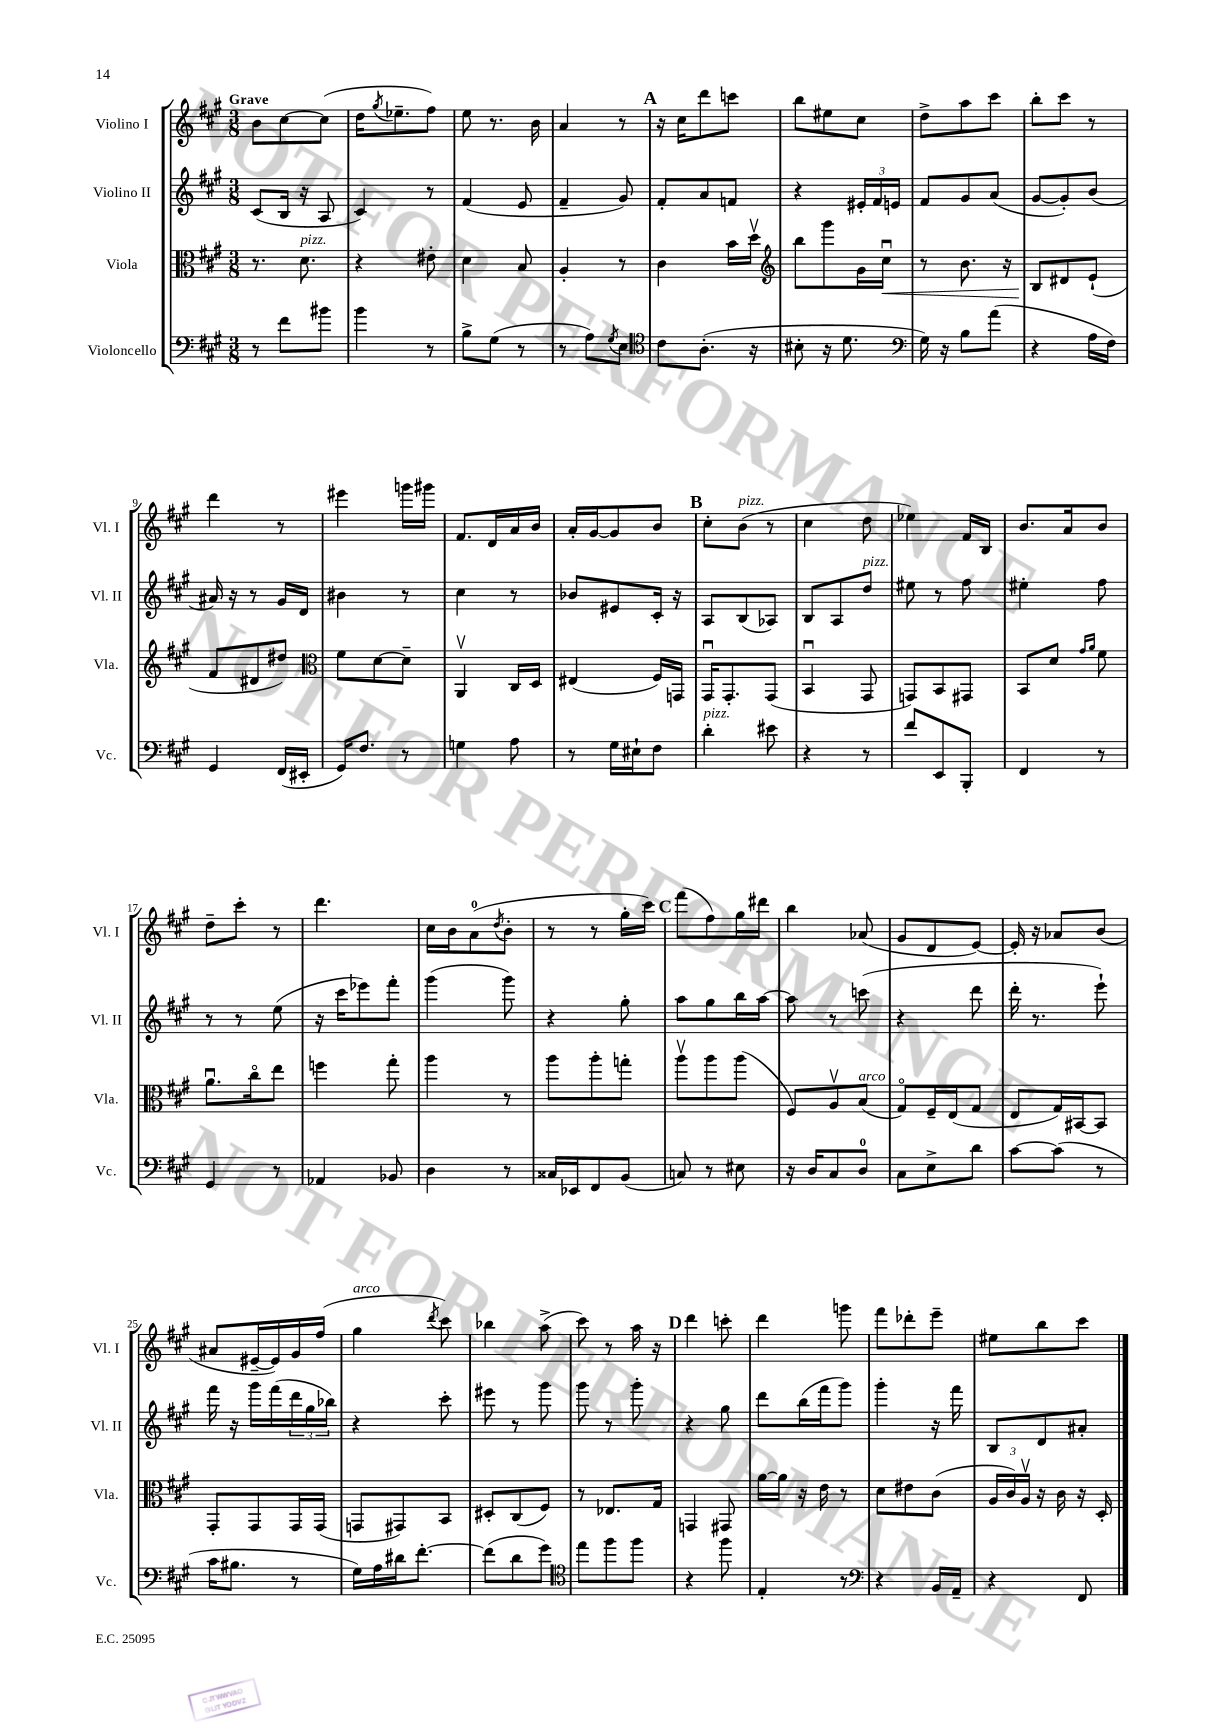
<<
\new StaffGroup <<
\new Staff = "s0" \with { instrumentName = "Violino I" shortInstrumentName = "Vl. I" } {
    \clef treble \key a \major \numericTimeSignature \time 3/8 \tempo "Grave"
    b'8 cis''8~ cis''8( |
    d''16 \acciaccatura { gis''8 } ees''8.-- fis''8) |
    e''8 r8. b'16 |
    a'4 r8 |
    \mark \markup { \bold "A" } r16 cis''16 d'''8 c'''8 |
    b''8 eis''8 cis''8 |
    d''8-> a''8 cis'''8 |
    b''8-. cis'''8 r8 |
    d'''4 r8 |
    eis'''4 g'''16 gis'''16 |
    fis'8. d'16 a'16 b'16 |
    a'16-. gis'16~ gis'8 b'8 |
    \mark \markup { \bold "B" } cis''8-. b'8^\markup { \italic "pizz." }( r8 |
    cis''4 d''8 |
    ees''4) fis'16 b16 |
    b'8. a'16 b'8 |
    d''8-- cis'''8-. r8 |
    d'''4. |
    cis''16 b'16 a'8-0( \acciaccatura { d''8 } b'8-. |
    r8 r8 gis''16-. cis'''16) |
    \mark \markup { \bold "C" } fis'''8( fis''8) gis''16 dis'''16 |
    b''4 aes'8( |
    gis'8 d'8 e'8~) |
    e'16-. r16 aes'8 b'8( |
    ais'8 eis'16~-- eis'16) gis'16 fis''16( |
    gis''4^\markup { \italic "arco" } \acciaccatura { d'''8 } cis'''8) |
    bes''4 a''8->( |
    cis'''8) r8 a''16 r16 |
    \mark \markup { \bold "D" } d'''4 c'''8-. |
    d'''4 g'''8 |
    fis'''8 des'''8-. e'''8-- |
    eis''8 b''8 cis'''8 \bar "|." |
}
\new Staff = "s1" \with { instrumentName = "Violino II" shortInstrumentName = "Vl. II" } {
    \clef treble \key a \major \numericTimeSignature \time 3/8
    cis'8( b16 r16 a8 |
    cis'4) r8 |
    fis'4( e'8 |
    fis'4-- gis'8) |
    \mark \markup { \bold "A" } fis'8-. a'8 f'8 |
    r4 \tuplet 3/2 { eis'16-. fis'16 e'16 } |
    fis'8 gis'8 a'8( |
    gis'8~ gis'8-.) b'8( |
    ais'16) r16 r8 gis'16 d'16 |
    bis'4 r8 |
    cis''4 r8 |
    bes'8 eis'8 cis'16-. r16 |
    \mark \markup { \bold "B" } a8 b8( aes8) |
    b8 a8 d''8^\markup { \italic "pizz." } |
    eis''8 r8 fis''8 |
    eis''4-. fis''8 |
    r8 r8 e''8( |
    r16 cis'''16 ees'''8) fis'''8-. |
    gis'''4( gis'''8) |
    r4 gis''8-. |
    \mark \markup { \bold "C" } a''8 gis''8 b''16 a''16~ |
    a''8 r8 c'''8( |
    r4 d'''8 |
    d'''16-. r8. e'''8-!) |
    fis'''16 r16 gis'''16 fis'''16( \tuplet 3/2 { d'''16 gis''16 bes''16) } |
    r4 cis'''8-. |
    eis'''8 r8 gis'''8 |
    gis'''8 r8 gis'''8-. |
    \mark \markup { \bold "D" } r4 gis''8 |
    d'''8 b''16( fis'''16 gis'''8) |
    gis'''4-. r16 fis'''16 |
    b8 d'8 ais'8-. \bar "|." |
}
\new Staff = "s2" \with { instrumentName = "Viola" shortInstrumentName = "Vla." } {
    \clef alto \key a \major \numericTimeSignature \time 3/8
    r8. d'8.^\markup { \italic "pizz." } |
    r4 eis'8-. |
    d'4 b8 |
    a4-. r8 |
    \mark \markup { \bold "A" } cis'4 b'16 d''16\upbow |
    \clef treble b''8 gis'''8 gis'16 cis''16\downbow\< |
    r8 b'8. r16 |
    b8\! dis'8 e'8-!( |
    fis'8 dis'8 dis''8) |
    \clef alto fis'8 d'8~ d'8-- |
    a,4\upbow cis16 d16 |
    eis4( fis16) g,16 |
    \mark \markup { \bold "B" } gis,16\downbow gis,8.-. gis,8( |
    b,4\downbow gis,8 |
    g,8) b,8 gis,8 |
    b,8 d'8 \grace { gis'16 a'16 } fis'8 |
    a'8.\downbow cis''16\flageolet e''8 |
    f''4 gis''8-. |
    a''4 r8 |
    a''8 a''8-. g''8-. |
    \mark \markup { \bold "C" } a''8\upbow a''8 a''8( |
    fis8) a8\upbow b8^\markup { \italic "arco" }( |
    gis8\flageolet) fis16-- e16( gis8 |
    e8 gis16) bis,16~ bis,8 |
    gis,8-. gis,8 gis,16 gis,16( |
    g,8 gis,8) b,8 |
    dis8-. cis8( fis8) |
    r8 ees8. gis16 |
    \mark \markup { \bold "D" } g,4 gis,8 |
    a'16~ a'16 r16 e'16 r8 |
    d'8 eis'8 cis'8( |
    \tuplet 3/2 { a16 cis'16) a16\upbow } r16 cis'16 r16 d16-. \bar "|." |
}
\new Staff = "s3" \with { instrumentName = "Violoncello" shortInstrumentName = "Vc." } {
    \clef bass \key a \major \numericTimeSignature \time 3/8
    r8 fis'8 bis'8 |
    b'4 r8 |
    b8-> gis8( r8 |
    r8 a8) \acciaccatura { gis8 } e8 |
    \mark \markup { \bold "A" } \clef tenor cis'8 a8.-.( r16 |
    bis8-. r16 d'8. |
    \clef bass gis16) r16 b8 a'8( |
    r4 a16 fis16) |
    gis,4 fis,16( eis,16-. |
    gis,16) fis8. r8 |
    g4 a8 |
    r8 gis16 eis16-! fis8 |
    \mark \markup { \bold "B" } d'4-.^\markup { \italic "pizz." } eis'8 |
    r4 r8 |
    fis'8 e,8 b,,8-. |
    fis,4 r8 |
    gis,4 r8 |
    aes,4 bes,8 |
    d4 r8 |
    cisis16 ees,16 fis,8 b,8( |
    \mark \markup { \bold "C" } c8) r8 eis8 |
    r16 d16 cis8 d8-0 |
    cis8 e8-> d'8 |
    cis'8~ cis'8( r8 |
    cis'16 bis8. r8 |
    gis16) a16 dis'16 fis'8.~-. |
    fis'8( d'8 gis'8) |
    \clef tenor e''8 fis''8 fis''8 |
    \mark \markup { \bold "D" } r4 fis''8 |
    e4-. r8 |
    \clef bass r4 b,16 a,16-- |
    r4 fis,8 \bar "|." |
}
>>
>>
